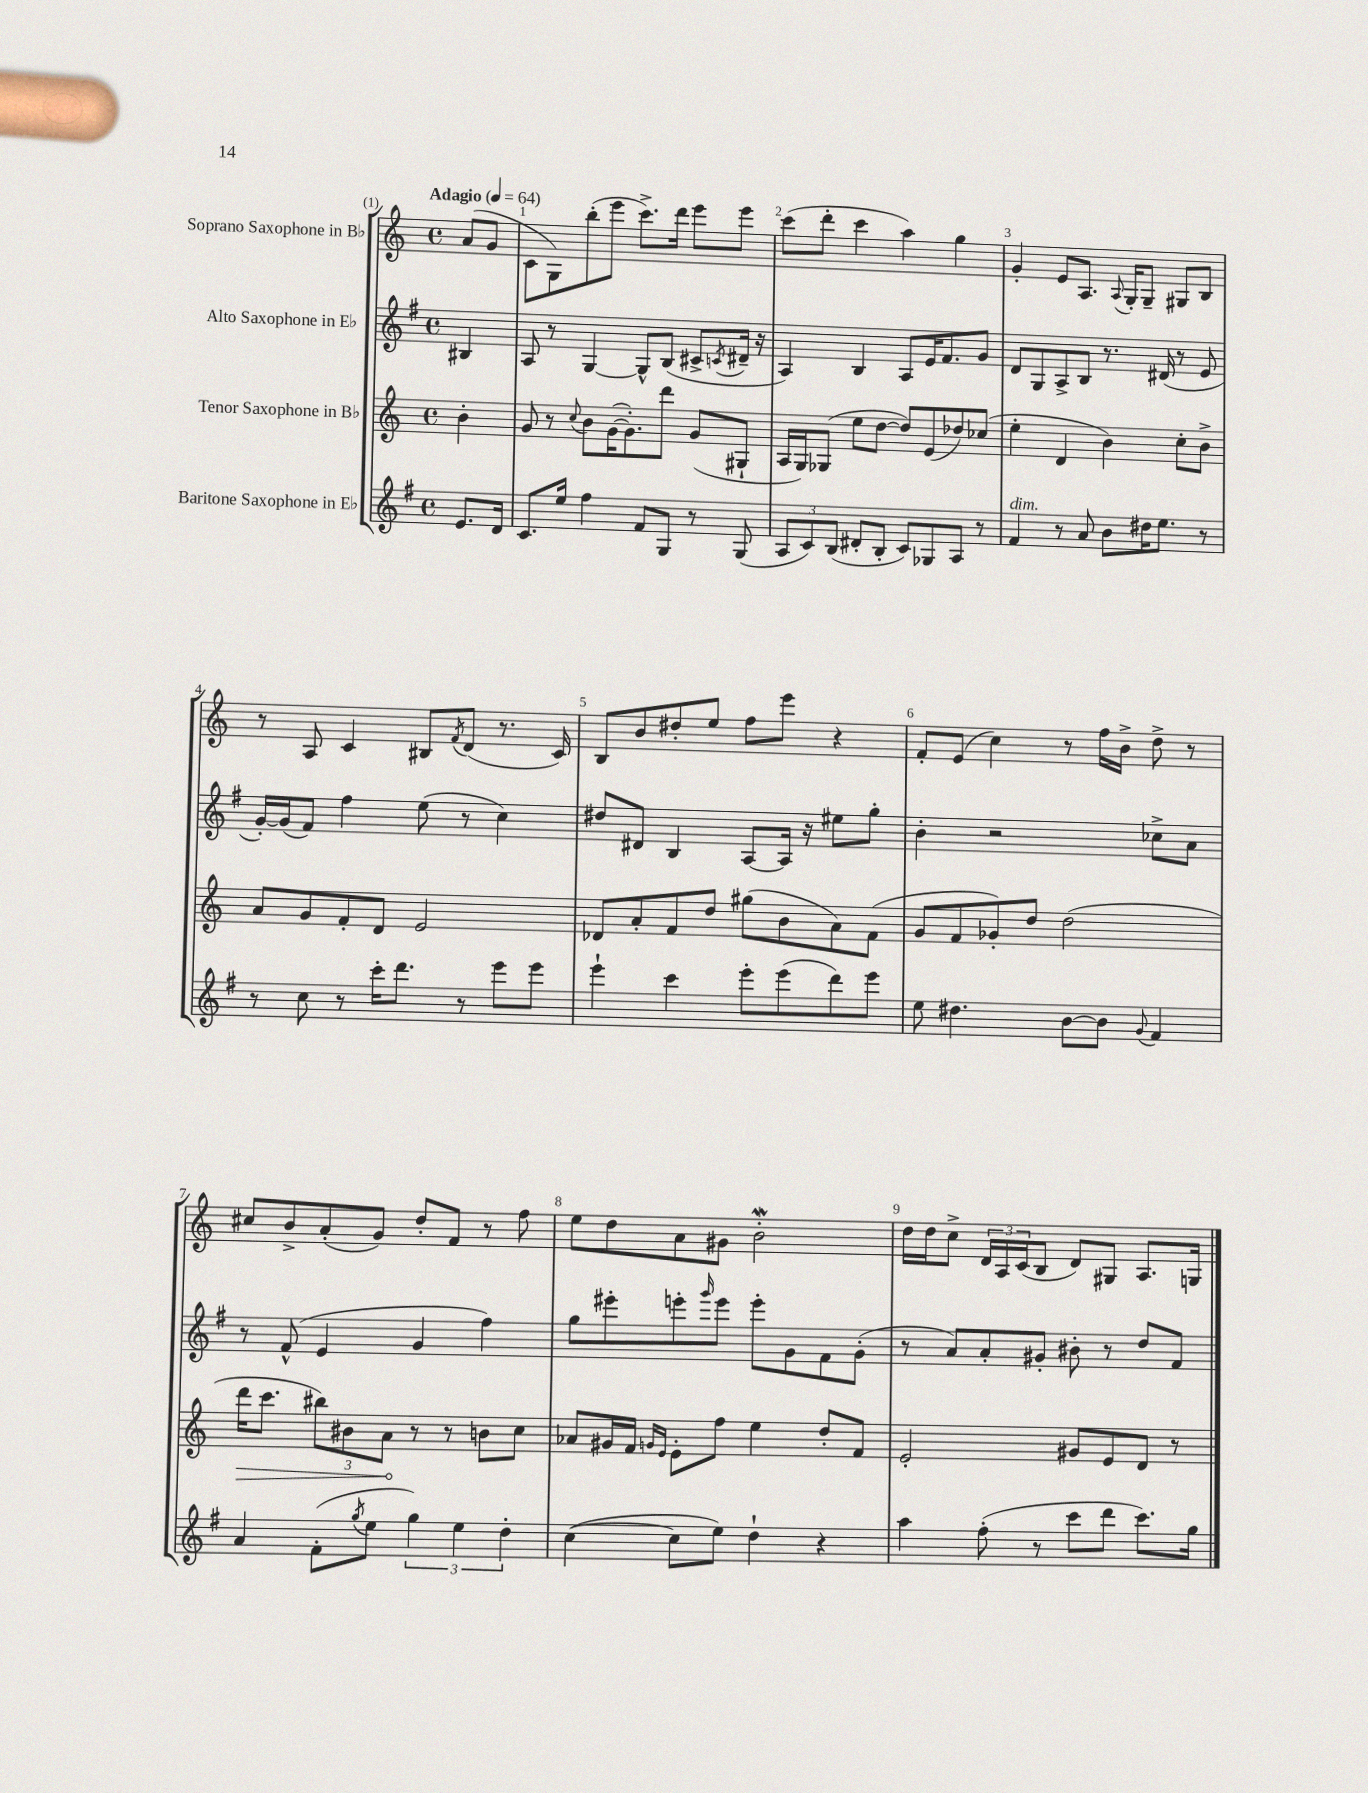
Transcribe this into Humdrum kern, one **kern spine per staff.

**kern	**kern	**kern	**kern
*staff4	*staff3	*staff2	*staff1
*clefG2	*clefG2	*clefG2	*clefG2
*k[f#]	*k[]	*k[f#]	*k[]
*M4/4	*M4/4	*M4/4	*M4/4
*met(c)	*met(c)	*met(c)	*met(c)
*MM64	*MM64	*MM64	*MM64
8.e	4b'	4B#	(8a
.	.	.	8g
16d	.	.	.
=	=	=	=
8.c	8g	8A	8c
.	8r	8r	8G)
16ee	.	.	.
.	8qqcc	.	.
4ff#	8b	[4G	(8bb'
.	([16g	.	8eee
.	8.g'])	.	.
8f#	.	8G^^]	8.ccc^)
8G	8ddd	(8B	.
.	.	.	16ddd
8r	(8g	8c#^	8eee
.	.	8qc	.
(8G	8G#`	16d#~	8eee
.	.	16r	.
=	=	=	=
12A	16A	4A)	(8ccc
.	16G)	.	.
12c)	.	.	.
.	(8G-	.	8ddd'
(12B	.	.	.
8d#'	8ee	4B	4ccc
8B'	[8dd	.	.
8c)	8dd])	8A	4aa)
8G-	(8e	16e	.
.	.	8.f#	.
8A	8dd-)	.	4gg
8r	(8cc-	8g	.
=	=	=	=
4f#	4ee'	8d	4g'
.	.	8G	.
8r	4d	8A^	8e
8a	.	8B	8.A
8b	4b)	8.r	.
.	.	.	8qqA
.	.	.	16G'
16dd#	.	.	8G~
8.ee	.	(16d#	.
.	8cc'	8r	8G#
8r	8b^	8e	8B
=	=	=	=
8r	8a	[16g')	8r
.	.	(16g]	.
8cc	8g	8f#)	8A
8r	8f'	4ff#	4c
16ccc'	8d	.	.
8.ddd	.	.	.
.	2e	(8ee	8B#
.	.	.	8qf
8r	.	8r	(8d
8eee	.	4cc)	8.r
8eee	.	.	.
.	.	.	16c)
=	=	=	=
4eee`	8d-	8dd#	8B
.	8a'	8d#	8b
4ccc	8f	4B	8dd#'
.	8dd	.	8ee
8eee'	(8gg#	[8A	8ff
(8eee	8b	16A]	8eee
.	.	16r	.
8ddd)	8a)	8ee#	4r
8eee	(8f	8gg'	.
=	=	=	=
8ee	8g	4b'	8f'
4.dd#	8f	.	(8e
.	8g-')	2r	4cc)
.	8dd	.	.
[8b	(2dd	.	8r
8b]	.	.	16ff
.	.	.	16b^
8qqg	.	.	.
4f#	.	8cc-^	8dd^
.	.	8a	8r
=	=	=	=
4a	16ddd	8r	8cc#
.	8.ccc	.	.
.	.	(8f#^^	8b^
(8f#'	12bb#)	4e	(8a'
.	12b#	.	.
8qgg	.	.	.
8ee	.	.	8g)
.	12a	.	.
6gg)	8r	4g	8dd'
.	8r	.	8f
6ee	.	.	.
.	8b	4ff#)	8r
6dd'	.	.	.
.	8cc	.	8ff
=	=	=	=
([4cc	8a-	8gg	8ee
.	16g#	8eee#'	8dd
.	16f	.	.
.	16qqg	.	.
.	16qqe	.	.
8cc]	8e'	8eee'	8a
.	.	16qqggg	.
8ee)	8ff	8eee	8g#
4dd`	4ee	8eee'	2b'
.	.	8g	.
4r	8dd'	8f#	.
.	8f	(8g'	.
=	=	=	=
4aa	2e'	8r	16dd
.	.	.	16dd
.	.	8a)	8cc^
(8ff#'	.	8a'	24d
.	.	.	24A
.	.	.	(24c
8r	.	8g#'	8B
8ccc	8g#	8b#'	8d)
8ddd	8e	8r	8G#
8.ccc)	8d	8dd	8.A
.	8r	8f#	.
16gg	.	.	16G
==	==	==	==
*-	*-	*-	*-
